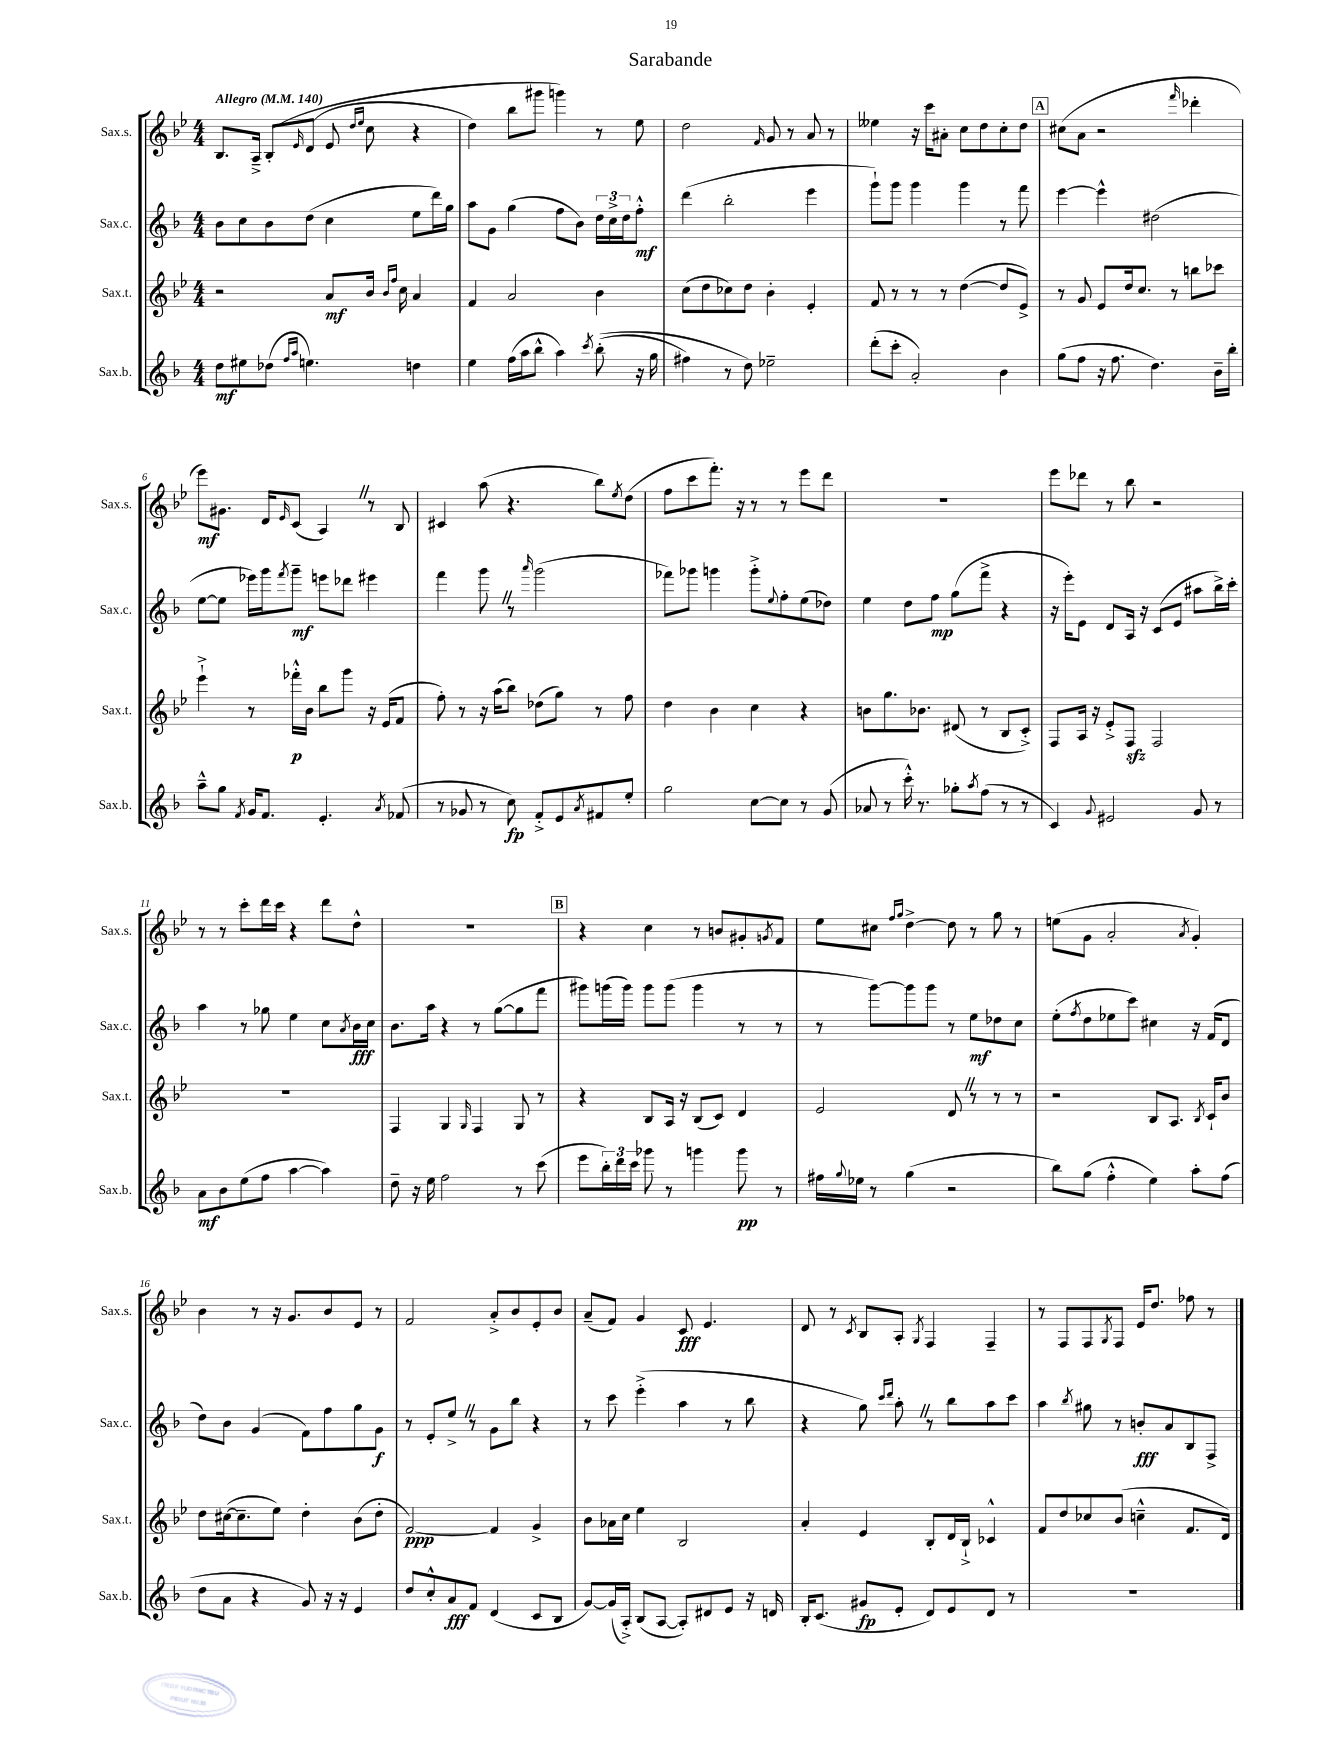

**kern	**dynam	**kern	**dynam	**kern	**dynam	**kern	**dynam
*part4	*part4	*part3	*part3	*part2	*part2	*part1	*part1
*staff4	*staff4	*staff3	*staff3	*staff2	*staff2	*staff1	*staff1
*I"Sax.b.	*	*I"Sax.t.	*	*I"Sax.c.	*	*I"Sax.s.	*
*I'Sax.b.	*	*I'Sax.t.	*	*I'Sax.c.	*	*I'Sax.s.	*
*clefG2	*	*clefG2	*	*clefG2	*	*clefG2	*
*k[b-]	*	*k[b-e-]	*	*k[b-]	*	*k[b-e-]	*
*M4/4	*	*M4/4	*	*M4/4	*	*M4/4	*
*MM140	*	*MM140	*	*MM140	*	*MM140	*
=1	=1	=1	=1	=1	=1	=1	=1
!	!	!	!	!	!	!LO:TX:a:B:t=Allegro	!
8dd\L	mf	2r	.	8b-\L	.	8.B-/L	.
8ee#X\	.	.	.	8cc\	.	.	.
.	.	.	.	.	.	16A~^/Jk	.
(8dd-X\J	.	.	.	8b-\	.	(8B-'/L	.
16qqff/LL	.	.	.	.	.	.	.
16qqaa/JJ	.	.	.	.	.	16qqe-/	.
4.een\)	.	.	.	(8dd\J	.	(8d/J	.
.	.	8a/L	mf	4cc\	.	8e-/	.
.	.	.	.	.	.	16qqdd/LL	.
.	.	.	.	.	.	16qqee-/JJ	.
.	.	16b-/Jk	.	.	.	8cc\	.
.	.	16qqb-/LL	.	.	.	.	.
.	.	16qqff/JJ	.	.	.	.	.
.	.	16cc\	.	.	.	.	.
4ddn\	.	4a/	.	8ee\L	.	4r	.
.	.	.	.	16ddd\L)	.	.	.
.	.	.	.	16gg\JJ	.	.	.
=2	=2	=2	=2	=2	=2	=2	=2
4ee\	.	4f/	.	8aa\L	.	4dd\)	.
.	.	.	.	8g\J	.	.	.
(16ff\LL	.	2a/	.	(4gg\	.	8bb-\L	.
16aa\J	.	.	.	.	.	.	.
8bb-^^\J	.	.	.	.	.	8ggg#X\J	.
4aa\)	.	.	.	8ff\L	.	4gggn\)	.
.	.	.	.	8b-\J)	.	.	.
8qccc/	.	.	.	.	.	.	.
((8bb-'\	.	4b-\	.	24dd\LL	.	8r	.
.	.	.	.	24cc^\	.	.	.
.	.	.	.	24dd\J	.	.	.
16r	.	.	.	8ff'^^\J	mf	8ee-\	.
16gg\	.	.	.	.	.	.	.
=3	=3	=3	=3	=3	=3	=3	=3
4ff#X\)	.	(8cc\L	.	(4ddd\	.	2dd\	.
.	.	8dd\	.	.	.	.	.
8r	.	8cc-X\)	.	2bb-'\	.	.	.
8dd\)	.	8dd\J	.	.	.	.	.
.	.	.	.	.	.	16qqf/	.
2ee-X~\	.	4b-'\	.	.	.	8g/	.
.	.	.	.	.	.	8r	.
.	.	4e-'/	.	4eee\	.	8a/	.
.	.	.	.	.	.	8r	.
=4	=4	=4	=4	=4	=4	=4	=4
(8ddd'\L	.	8f/	.	8ggg`\L)	.	4ee--X\	.
8ccc'\J	.	8r	.	8ggg\J	.	.	.
2a'/)	.	8r	.	4ggg\	.	16r	.
.	.	.	.	.	.	16ccc\KL	.
.	.	8r	.	.	.	8a#X'\J	.
.	.	([4dd\	.	4ggg\	.	8cc\L	.
.	.	.	.	.	.	8dd\	.
4b-\	.	8dd/L]	.	8r	.	8cc'\	.
.	.	8e-^/J)	.	8fff\	.	8dd\J	.
!!LO:REH:place=s1:t=A
=5	=5	=5	=5	=5	=5	=5	=5
(8gg\L	.	8r	.	[4eee\	.	(8cc#X\L	.
8ff\J	.	8g/	.	.	.	8a\J	.
16r	.	8e-/L	.	4eee^^\]	.	2r	.
8.ff\	.	.	.	.	.	.	.
.	.	16dd/k	.	.	.	.	.
.	.	8.cc/J	.	.	.	.	.
4.dd\)	.	.	.	(2dd#X\	.	.	.
.	.	8r	.	.	.	.	.
.	.	.	.	.	.	16qqfff/	.
.	.	8bbn\L	.	.	.	4ddd-X'\	.
16b-~\LL	.	8ccc-X\J	.	.	.	.	.
16bb-'\JJ	.	.	.	.	.	.	.
!!LO:LB:g=z
=6	=6	=6	=6	=6	=6	=6	=6
8aa~^^\L	.	4eee-`^\	.	[8ee\L	.	8eee-\L)	mf
8gg\J	.	.	.	8ee\J]	.	8.g#X\J	.
8qf/	.	.	.	.	.	.	.
16g/KL	.	8r	.	16eee-X\LL)	.	.	.
8.f/J	.	.	.	16ggg\J	.	16d/KL	.
.	.	.	.	8qfff/	.	16qqe-/	.
.	.	16fff-X'^^\LL	p	8ggg~\J	mf	(8c/J	.
.	.	16b-\JJ	.	.	.	.	.
4.e'/	.	8bb-\L	.	8eeen\L	.	4AZ/)	.
.	.	8ggg\J	.	8ddd-X\J	.	.	.
.	.	16r	.	4eee#X\	.	8r	.
.	.	(16e-/KL	.	.	.	.	.
8qa/	.	.	.	.	.	.	.
(8f-X/	.	8f/J	.	.	.	8B-/	.
=7	=7	=7	=7	=7	=7	=7	=7
8r	.	8ff'\)	.	4fff\	.	4c#X/	.
8g-X/	.	8r	.	.	.	.	.
8r	.	16r	.	8gggZ\	.	(8aa\	.
.	.	(16aa\KL	.	.	.	.	.
8cc\)	fp	8bb-\J)	.	8r	.	4.r	.
.	.	.	.	16qqaaa/	.	.	.
8f'^/L	.	(8dd-X\L	.	(2ggg\	.	.	.
8e/	.	8gg\J)	.	.	.	.	.
8qa/	.	.	.	.	.	.	.
8f#X/	.	8r	.	.	.	8bb-\L)	.
.	.	.	.	.	.	8qee-/	.
8ee'/J	.	8ff\	.	.	.	(8dd\J	.
=8	=8	=8	=8	=8	=8	=8	=8
2gg\	.	4dd\	.	8fff-X\L)	.	8ff\L	.
.	.	.	.	8ggg-X\J	.	8ccc\	.
.	.	4b-\	.	4gggn\	.	8.fff'\J)	.
.	.	.	.	.	.	16r	.
[8cc\L	.	4cc\	.	8ggg'^\L	.	8r	.
.	.	.	.	8qqee/	.	.	.
8cc\J]	.	.	.	8ff'\	.	8r	.
8r	.	4r	.	(8ee\	.	8eee-\L	.
(8g/	.	.	.	8dd-X\J)	.	8ddd\J	.
=9	=9	=9	=9	=9	=9	=9	=9
8a-X/	.	8bn\L	.	4ee\	.	1r	.
8r	.	8.gg\	.	.	.	.	.
16ccc'^^\)	.	.	.	8dd\L	.	.	.
8.r	.	8.b-X\J	.	.	.	.	.
.	.	.	.	8ff\J	mp	.	.
8gg-X'\L	.	(8d#X/	.	(8gg\L	.	.	.
8qaa/	.	.	.	.	.	.	.
(8ff\J	.	8r	.	8fff^\J	.	.	.
8r	.	8B-/L	.	4r	.	.	.
8r	.	8c'^/J)	.	.	.	.	.
=10	=10	=10	=10	=10	=10	=10	=10
4c/)	.	8F/L	.	16r	.	8eee-\L	.
.	.	.	.	16eee'\KL)	.	.	.
.	.	16A/Jk	.	8e\J	.	8ddd-X\J	.
.	.	16r	.	.	.	.	.
8qqg/	.	.	.	.	.	.	.
2e#X/	.	8e-'^/L	.	8d/L	.	8r	.
.	.	8Fzz/J	.	16A/Jk	.	8bb-\	.
.	.	.	.	16r	.	.	.
.	.	2F/	.	(8c/L	.	2r	.
.	.	.	.	8e/J	.	.	.
8g/	.	.	.	8aa#X\L	.	.	.
8r	.	.	.	16bb-^\L)	.	.	.
.	.	.	.	16ccc'\JJ	.	.	.
!!LO:LB:g=z
=11	=11	=11	=11	=11	=11	=11	=11
8a\L	mf	1r	.	4aa\	.	8r	.
8b-\	.	.	.	.	.	8r	.
(8ee\	.	.	.	8r	.	8ccc'\L	.
8ff\J	.	.	.	8gg-X\	.	16ddd\L	.
.	.	.	.	.	.	16ccc\JJ	.
[4aa\	.	.	.	4ee\	.	4r	.
4aa\])	.	.	.	8cc\L	.	8ddd\L	.
.	.	.	.	8qa/	.	.	.
.	.	.	.	16b-\L	fff	8dd^^\J	.
.	.	.	.	16cc\JJ	.	.	.
=12	=12	=12	=12	=12	=12	=12	=12
8dd~\	.	4F/	.	8.b-\L	.	1r	.
16r	.	.	.	.	.	.	.
16ee\	.	.	.	16aa\Jk	.	.	.
2ff\	.	4G/	.	4r	.	.	.
.	.	16qqG/	.	.	.	.	.
.	.	4F/	.	8r	.	.	.
.	.	.	.	([8gg\L	.	.	.
8r	.	8G/	.	8gg\]	.	.	.
(8ccc\	.	8r	.	8fff\J	.	.	.
!!LO:REH:place=s1:t=B
=13	=13	=13	=13	=13	=13	=13	=13
8eee\L	.	4r	.	8ggg#X\L)	.	4r	.
24bb-'\L)	.	.	.	(16gggn\L	.	.	.
24ddd\	.	.	.	.	.	.	.
.	.	.	.	16ggg\JJ)	.	.	.
24ccc\JJ	.	.	.	.	.	.	.
8ggg-X\	.	8B-/L	.	8ggg\L	.	4cc\	.
8r	.	16A/Jk	.	(8ggg\J	.	.	.
.	.	16r	.	.	.	.	.
4gggn\	.	(8B-/L	.	4ggg\	.	8r	.
.	.	8c/J)	.	.	.	8bn/L	.
8ggg\	pp	4d/	.	8r	.	8g#X'/	.
.	.	.	.	.	.	8qgn/	.
8r	.	.	.	8r	.	8f/J	.
=14	=14	=14	=14	=14	=14	=14	=14
16ff#X\LL	.	2e-/	.	8r	.	8ee-\L	.
8qqgg/	.	.	.	.	.	.	.
16ee-X\JJ	.	.	.	.	.	.	.
8r	.	.	.	[8ggg\L)	.	8cc#X\J	.
.	.	.	.	.	.	16qqff/LL	.
.	.	.	.	.	.	16qqgg/JJ	.
(4gg\	.	.	.	8ggg\]	.	[4dd^\	.
.	.	.	.	8ggg\J	.	.	.
2r	.	8dZ/	.	8r	.	8dd\]	.
.	.	8r	.	8ee\L	mf	8r	.
.	.	8r	.	8dd-X\	.	8gg\	.
.	.	8r	.	8cc\J	.	8r	.
=15	=15	=15	=15	=15	=15	=15	=15
8bb-\L)	.	2r	.	(8ee'\L	.	(8een\L	.
.	.	.	.	8qff/	.	.	.
(8gg\J	.	.	.	8dd\	.	8g\J	.
4ff'^^\	.	.	.	8ee-X\	.	2a'/	.
.	.	.	.	8ccc\J)	.	.	.
4ee\)	.	8B-/L	.	4cc#X\	.	.	.
.	.	8.A/J	.	.	.	.	.
.	.	.	.	.	.	8qa/	.
8aa'\L	.	.	.	16r	.	4g'/)	.
.	.	8qB-/	.	.	.	.	.
.	.	16c`/KL	.	(16f/KL	.	.	.
(8ff\J	.	8b-/J	.	8d/J	.	.	.
!!LO:LB:g=z
=16	=16	=16	=16	=16	=16	=16	=16
8dd\L	.	8dd\L	.	8dd\L)	.	4b-\	.
8a\J	.	([16cc#X\k	.	8b-\J	.	.	.
.	.	8.cc#~\]	.	.	.	.	.
4r	.	.	.	(4g/	.	8r	.
.	.	8ee-\J)	.	.	.	16r	.
.	.	.	.	.	.	8.g/L	.
8g/)	.	4dd'\	.	8f\L)	.	.	.
16r	.	.	.	8ff\	.	8b-/	.
16r	.	.	.	.	.	.	.
4e/	.	(8b-\L	.	8gg\	.	8e-/J	.
.	.	8dd'\J	.	8g\J	f	8r	.
=17	=17	=17	=17	=17	=17	=17	=17
8dd/L	.	[2f/)	ppp	8r	.	2f/	.
8cc'^^/	.	.	.	8e'/L	.	.	.
8a/	fff	.	.	8ee^Z/J	.	.	.
8f/J	.	.	.	8r	.	.	.
(4d/	.	4f/]	.	8g\L	.	8a'^/L	.
.	.	.	.	8bb-\J	.	8b-/	.
8c/L	.	4g^/	.	4r	.	8e-'/	.
8B-/J	.	.	.	.	.	8b-/J	.
=18	=18	=18	=18	=18	=18	=18	=18
[8g/L)	.	8b-\L	.	8r	.	(8a~/L	.
(16g/L]	.	16a-X\L	.	8ccc\	.	8f/J)	.
16A'^/JJ)	.	16cc\JJ	.	.	.	.	.
(8B-/L	.	4ee-\	.	(4eee'^\	.	4g/	.
[8A/J	.	.	.	.	.	.	.
8A'/L])	.	2B-/	.	4aa\	.	8c/	fff
8d#X/	.	.	.	.	.	4.e-/	.
8e/J	.	.	.	8r	.	.	.
16r	.	.	.	8bb-\	.	.	.
16dn/	.	.	.	.	.	.	.
=19	=19	=19	=19	=19	=19	=19	=19
16B-'/KL	.	4a'/	.	4r	.	8d/	.
(8.c/J	.	.	.	.	.	.	.
.	.	.	.	.	.	8r	.
.	.	.	.	.	.	8qc/	.
8g#X/L	fp	4e-/	.	8gg\)	.	8B-/L	.
.	.	.	.	16qqccc/LL	.	.	.
.	.	.	.	16qqddd/JJ	.	.	.
8e'/J	.	.	.	8aa'Z\	.	8A'/J	.
.	.	.	.	.	.	8qG/	.
8d/L)	.	8B-'/L	.	8r	.	4F/	.
8e/	.	16d/L	.	8bb-\L	.	.	.
.	.	16B-`^/JJ	.	.	.	.	.
8d/J	.	4c-X^^/	.	8aa\	.	4F~/	.
8r	.	.	.	8ccc\J	.	.	.
=20	=20	=20	=20	=20	=20	=20	=20
1r	.	8f/L	.	4aa\	.	8r	.
.	.	8dd/	.	.	.	8F/L	.
.	.	.	.	8qbb-/	.	.	.
.	.	8cc-X/	.	8gg#X\	.	8F/	.
.	.	.	.	.	.	8qG/	.
.	.	(8b-/J	.	8r	.	8F/J	.
.	.	4ccn~^^\	.	8bn'/L	fff	16e-/KL	.
.	.	.	.	.	.	8.dd/J	.
.	.	.	.	8a/	.	.	.
.	.	8.f/L	.	8B-/	.	8ff-X\	.
.	.	.	.	8F^/J	.	8r	.
.	.	16d/Jk)	.	.	.	.	.
==	==	==	==	==	==	==	==
*-	*-	*-	*-	*-	*-	*-	*-
